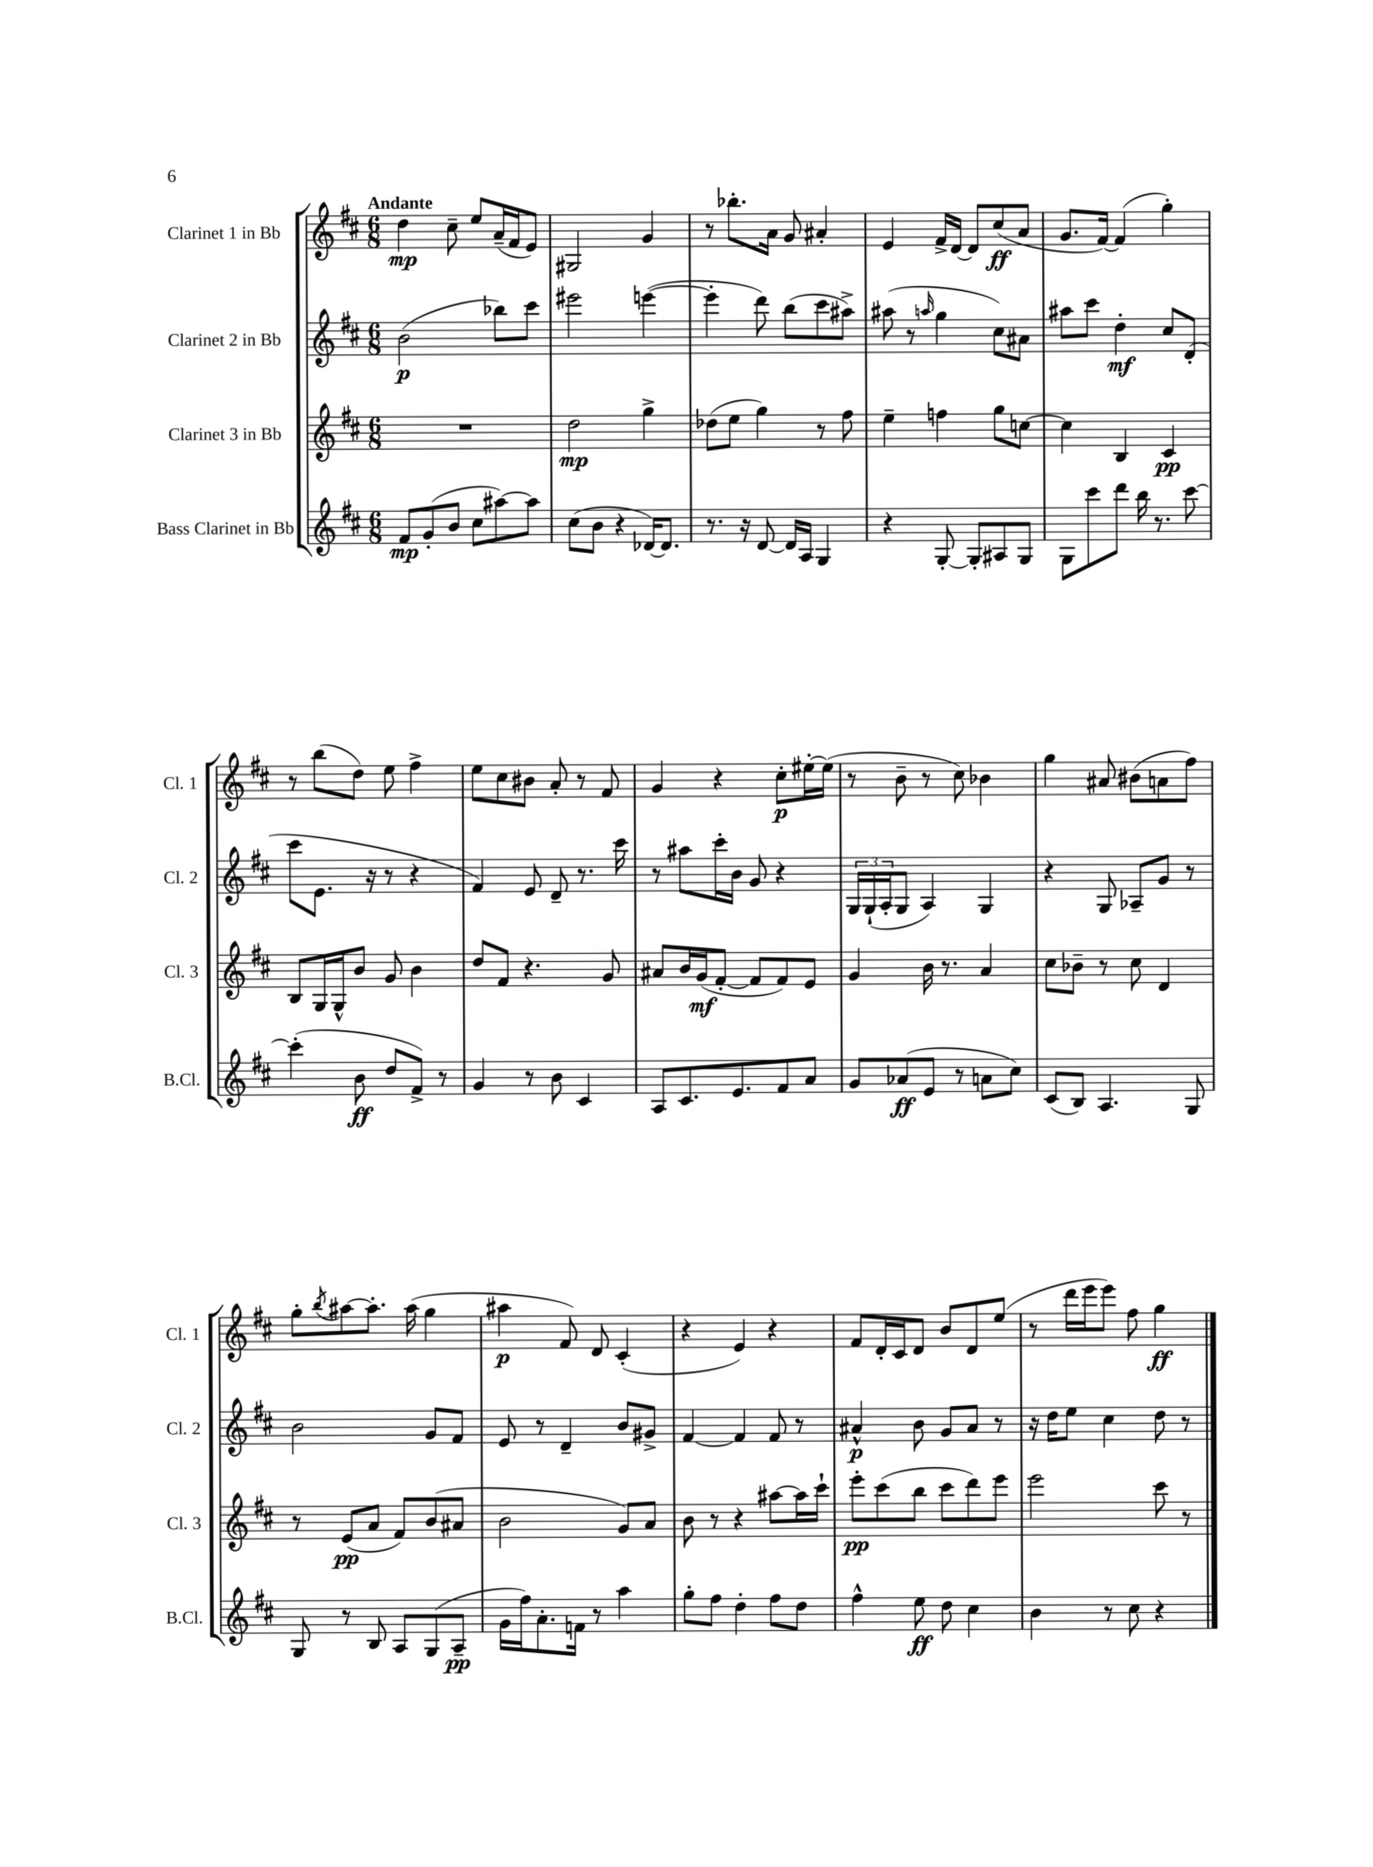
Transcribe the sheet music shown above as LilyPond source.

<<
\new StaffGroup <<
\new Staff = "s0" \with { instrumentName = "Clarinet 1 in Bb" shortInstrumentName = "Cl. 1" } {
    \clef treble \key d \major \numericTimeSignature \time 6/8 \tempo "Andante"
    d''4\mp cis''8-- e''8 a'16--( fis'16 e'8) |
    gis2 g'4 |
    r8 bes''8.-. a'16 g'8 ais'4-. |
    e'4 fis'16-> d'16~ d'8 cis''8\ff( a'8 |
    g'8. fis'16~) fis'4( g''4-.) |
    r8 b''8( d''8) e''8 fis''4-> |
    e''8 cis''8 bis'8 a'8-. r8 fis'8 |
    g'4 r4 cis''8-.\p eis''16~-. eis''16( |
    r8 b'8-- r8 cis''8) bes'4 |
    g''4 ais'8 bis'8( a'8 fis''8) |
    g''8-. \acciaccatura { b''8 } ais''8~ ais''8.-. ais''16( g''4 |
    ais''4\p fis'8) d'8 cis'4-.( |
    r4 e'4) r4 |
    fis'8 d'16-. cis'16 d'8 b'8 d'8 e''8( |
    r8 d'''16 e'''16 e'''8) fis''8 g''4\ff \bar "|." |
}
\new Staff = "s1" \with { instrumentName = "Clarinet 2 in Bb" shortInstrumentName = "Cl. 2" } {
    \clef treble \key d \major \numericTimeSignature \time 6/8
    b'2\p( bes''8) cis'''8 |
    eis'''2 e'''4~( |
    e'''4-. d'''8) b''8( cis'''8 ais''8->) |
    ais''8( r8 \grace { a''16 } g''4 cis''8) ais'8 |
    ais''8 cis'''8 d''4-.\mf cis''8 d'8-.( |
    cis'''8 e'8. r16 r8 r4 |
    fis'4) e'8 d'8-- r8. cis'''16 |
    r8 ais''8 cis'''16-. b'16 g'8 r4 |
    \tuplet 3/2 { g16 g16-!( a16-. } g8 a4) g4 |
    r4 g8 aes8-- g'8 r8 |
    b'2 g'8 fis'8 |
    e'8 r8 d'4-- b'8 gis'8-> |
    fis'4~ fis'4 fis'8 r8 |
    ais'4-^\p b'8 g'8 ais'8 r8 |
    r16 d''16 e''8 cis''4 d''8 r8 \bar "|." |
}
\new Staff = "s2" \with { instrumentName = "Clarinet 3 in Bb" shortInstrumentName = "Cl. 3" } {
    \clef treble \key d \major \numericTimeSignature \time 6/8
    R2. |
    d''2\mp g''4-> |
    des''8( e''8 g''4) r8 fis''8 |
    e''4-- f''4 g''8 c''8~ |
    c''4 b4 cis'4\pp |
    b8 g16 g16-^ b'8 g'8 b'4 |
    d''8 fis'8 r4. g'8 |
    ais'8 b'16 g'16\mf( fis'8~-. fis'8 fis'8) e'8 |
    g'4 b'16 r8. a'4 |
    cis''8 bes'8-- r8 cis''8 d'4 |
    r8 e'8\pp( a'8 fis'8) b'8( ais'8 |
    b'2 g'8) a'8 |
    b'8 r8 r4 ais''8~ ais''16 cis'''16-! |
    e'''8-.\pp cis'''8( b''8 cis'''8 d'''8) e'''8 |
    e'''2 cis'''8 r8 \bar "|." |
}
\new Staff = "s3" \with { instrumentName = "Bass Clarinet in Bb" shortInstrumentName = "B.Cl." } {
    \clef treble \key d \major \numericTimeSignature \time 6/8
    fis'8\mp g'8-.( b'8 cis''8 ais''8~) ais''8 |
    cis''8( b'8 r4 des'16~) des'8. |
    r8. r16 d'8~ d'16 a16 g4 |
    r4 g8~-. g8-. ais8 g8 |
    g8 cis'''8 d'''8 b''16 r8. cis'''8~ |
    cis'''4-.( b'8\ff d''8 fis'8->) r8 |
    g'4 r8 b'8 cis'4 |
    a8 cis'8. e'8. fis'8 a'8 |
    g'8 aes'8\ff( e'8 r8 a'8 cis''8) |
    cis'8( b8) a4. g8 |
    g8 r8 b8 a8 g8( a8--\pp |
    g'16 fis''16) a'8.-. f'16 r8 a''4 |
    g''8-. fis''8 d''4-. fis''8 d''8 |
    fis''4-^ e''8\ff d''8 cis''4 |
    b'4 r8 cis''8 r4 \bar "|." |
}
>>
>>
\layout { \context { \Score \remove "Bar_number_engraver" } }
